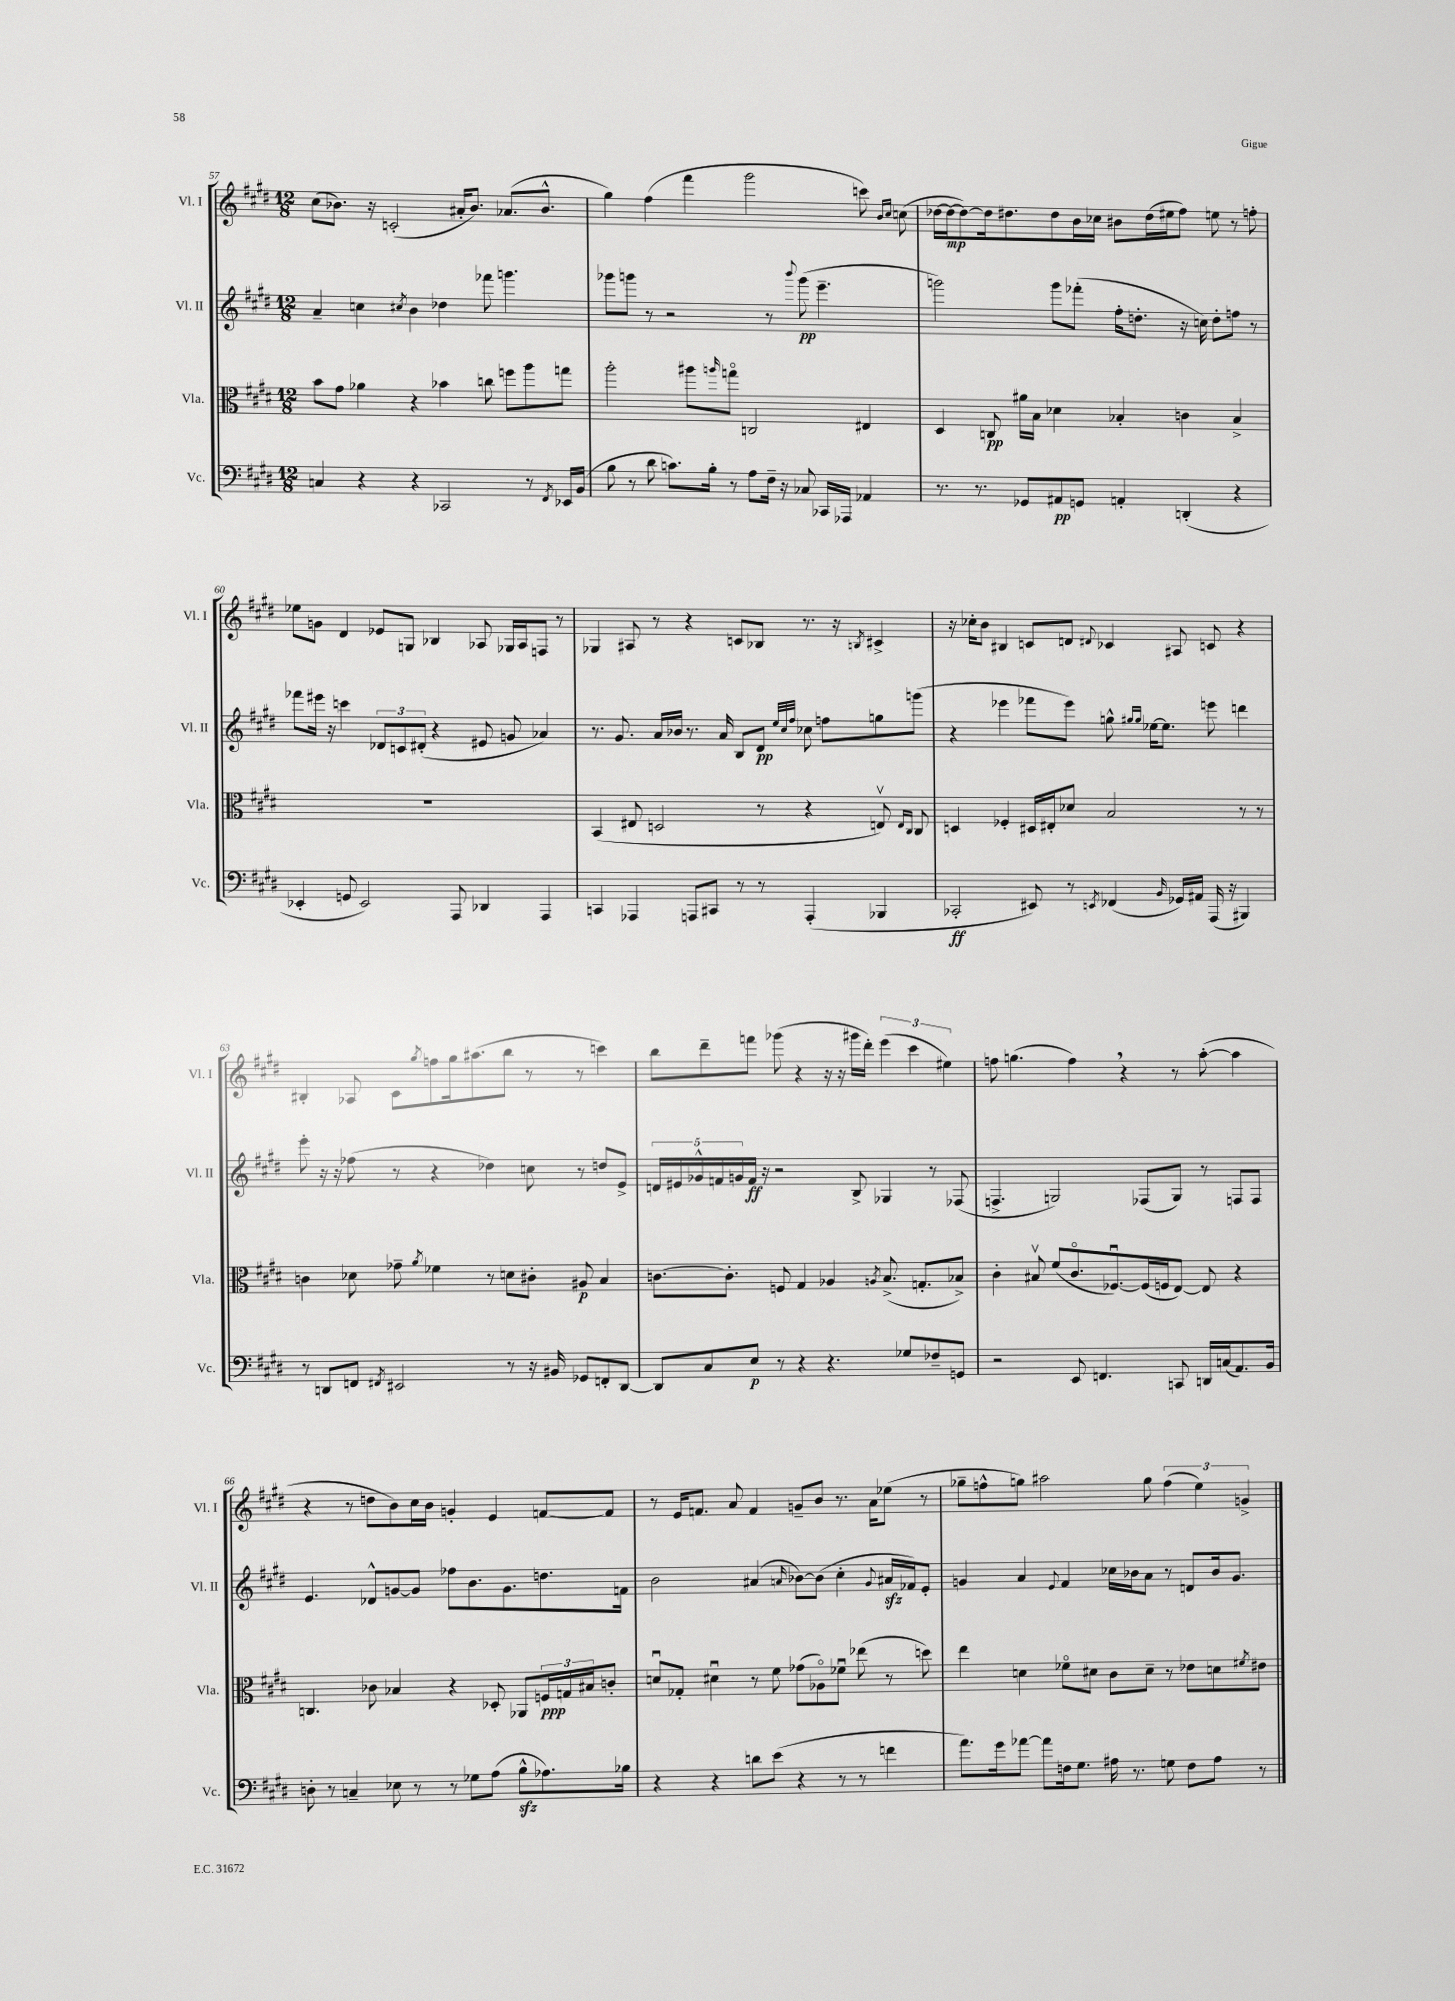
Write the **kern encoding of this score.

**kern	**kern	**kern	**kern
*staff4	*staff3	*staff2	*staff1
*clefF4	*clefC3	*clefG2	*clefG2
*k[f#c#g#d#]	*k[f#c#g#d#]	*k[f#c#g#d#]	*k[f#c#g#d#]
*M12/8	*M12/8	*M12/8	*M12/8
4C	8b	4a~	(8cc#
.	8g#	.	8.b-)
4r	4a-	4cc	.
.	.	.	16r
.	.	.	(2c'
.	.	8qcc#	.
4r	4r	4b	.
2CC-	4b-	4dd-	.
.	.	.	16a#'
.	.	.	8.b-)
.	8cc	8fff-	.
.	8ff	4.ggg	(8.a-
8r	8aa	.	.
.	.	.	8.b-^^
8qFF#	.	.	.
16EE-	8gg	.	.
(16BB	.	.	.
=	=	=	=
8B	2aa'	8ggg-	4gg#)
8r	.	8ggg	.
8d#	.	8r	(4ff#
8.c)	.	2r	.
.	8aa#	.	4fff#
16B'	.	.	.
.	16qqaa	.	.
8r	8ggo	.	.
8A	2C	.	2ggg#
16F#~	.	8r	.
16r	.	.	.
.	.	8qqbbb	.
8C-	.	(8ggg	.
16CC-	.	4.eee~	.
16AAA-	.	.	.
4AA-	4E#	.	8ccc)
.	.	.	16qqb
.	.	.	16qqcc#
.	.	.	(8cc
=	=	=	=
8.r	4D#	2ggg)	[16dd-
.	.	.	16dd-_
.	.	.	8dd-_)
8.r	.	.	.
.	8C	.	16dd-]
.	.	.	8.dd#
8GG-	16a#	.	.
.	16B	.	.
8AA#	4d-	8ggg	8dd#
8GG	.	(8fff-'	16b
.	.	.	16cc-
4AA'	4B-'	16ff#'	8b#
.	.	8.dd'	.
.	.	.	(16dd#
.	.	.	16ee#
(4DD'	4c	16r	8ff#)
.	.	16cc)	.
.	.	8dd'	8ee
4r	4B-^	8ff	8r
.	.	8r	8ff'
=	=	=	=
4EE-'	1.r	8fff-	8ee-
.	.	16eee#	8g
.	.	16r	.
8GG	.	4ccc	4d#
2EE-)	.	.	.
.	.	12d-	8e-
.	.	12c	.
.	.	.	8G
.	.	(12d#'	.
.	.	4r	4B-
8AAA	.	.	.
4DD-	.	8e#	8A-
.	.	8g	16G-
.	.	.	16A-
4AAA	.	4a-)	8F
.	.	.	8r
=	=	=	=
4CC	(4BB	8.r	4G-
.	.	8.g#	.
4AAA-	8E#	.	8A#
.	2D	16a	8r
.	.	16b-	.
8AAA	.	8.r	4r
8CC#	.	.	.
.	.	16a	.
8r	.	8B	8c
8r	8r	8d#	8B-
.	.	32qqee	.
.	.	32qqcc#	.
.	.	32qqff#	.
(4AAA'	4r	8cc-	8.r
.	.	8ff	.
.	.	.	16r
.	.	.	8qB
4BBB-	8Ev)	8gg	4c#^
.	16qqE	.	.
.	16qqC#	.	.
.	8C#	(8ggg	.
=	=	=	=
2CC-'	4D	4r	16r
.	.	.	16cc-'
.	.	.	8b
.	4F-'	4eee-	4B#
8EE#)	16D#	8fff-	8c
.	16E#'	.	.
8r	8d-	8eee-)	8d
8qEE	.	.	8qqd#
(4FF-	2B	8gg^^	4c-
.	.	16qqgg#	.
.	.	16qqgg#	.
.	.	[16ee-	.
.	.	8.ee-]	.
16qqBB	.	.	.
16GG-)	.	.	8A#
16AA#	.	.	.
(16AAA	.	8eee	8c
16r	.	.	.
4BBB#)	8r	4ddd	4r
.	8r	.	.
=	=	=	=
8r	4c	8eee'	4B#'
8DD	.	16r	.
.	.	16r	.
8FF	8d-	(8ff-	8A-
8qFF#	.	.	.
2EE#	8g-~	8r	8c#
.	8qa	.	8qgg#
.	4f-	4r	8ff
.	.	.	16gg#
.	.	.	(8.aa#
.	8r	4dd-)	.
8r	8d	.	8bb
16r	8c#'	8cc	8r
16BB#	.	.	.
8GG-	8A#	8r	8r
8FF'	4B	8dd	4ccc)
[8DD	.	8e^	.
=	=	=	=
8DD]	[8.c	20d	8bb
.	.	20e#	.
.	.	20g-^^	.
8C#	.	.	8ddd#~
.	.	20f	.
.	8.c']	.	.
.	.	20g	.
8E	.	16f	8fff
.	.	16r	.
8r	8F	2r	(8ggg-
4r	4G#	.	4r
4.r	4A-	.	16r
.	.	.	16r
.	.	8B^	16ggg#
.	.	.	16ddd#')
.	8qA	.	.
.	(8.B^	4G-	(6eee
8G-	.	.	.
.	.	.	6ccc#
.	8.G'	.	.
8F-~	.	8r	.
.	.	.	6ee#)
8GG	8B-^)	(8F-	.
=	=	=	=
2r	4c#'	4.F^	8ff
.	.	.	(4.gg
.	8B#v	.	.
.	(8f#	2G)	.
8EE	8.c#o	.	4ff)
4.FF	.	.	.
.	[8.F-u)	.	.
.	.	.	4r
.	(16F-]	(8F-	.
.	16F	.	.
8CC	[8E)	8G)	8r
16DD	8E]	8r	([8aa'
(16C	.	.	.
8.AA)	4r	8F	4aa]
.	.	8F	.
16BB	.	.	.
=	=	=	=
8D'	4.C	4.e	4r
8r	.	.	.
4C~	.	.	8r
.	8c-	8d-^^	8dd
8E-	4B-	[8g	8b)
8r	.	8g]	16cc#
.	.	.	16b
8r	4r	8ff-	4g'
8G-	.	8.b	.
(8A	8D-'	.	4e
.	.	8.g	.
8B^^	8AA-	.	.
8.A-)	24F	8.dd	[8f
.	24G	.	.
.	24B#	.	.
.	8c'	.	8f]
16B-	.	16f	.
=	=	=	=
4r	8du	2b	8r
.	8G-'	.	16e
.	.	.	8.f
4r	4d#u	.	.
.	.	.	8a
8d	8r	(4a#	4f
(8e	8f#	.	.
.	.	16qqa	.
4r	(8g-	[8b-)	8g~
.	8A-o)	(8b-]	8b
8r	8f-u	4cc#'	8.r
8r	(8ee-	.	.
.	.	.	16a
.	.	8qqg#	.
4f	8r	16a#	(8ee-
.	.	16f-)	.
.	8dd)	8e'	8r
=	=	=	=
8.a)	4ee	4g	8gg-~
.	.	.	8ff^^
16g#	.	.	.
[8a-	4d	4a	8gg)
8a-]	.	.	2aa#
.	.	8qqe	.
16F	8f-o	4f#	.
8.G#	.	.	.
.	8d#	.	.
16A#	8c#	16cc-	.
8.r	.	16b-	.
.	8d#~	8a	8gg
8G	8r	8r	(6ff
8F	8e-	8d	.
.	.	.	6ee)
8A#	8d	16b-	.
.	.	8.g	.
.	.	.	6g^
.	8qf#	.	.
8r	8e#	.	.
==	==	==	==
*-	*-	*-	*-
